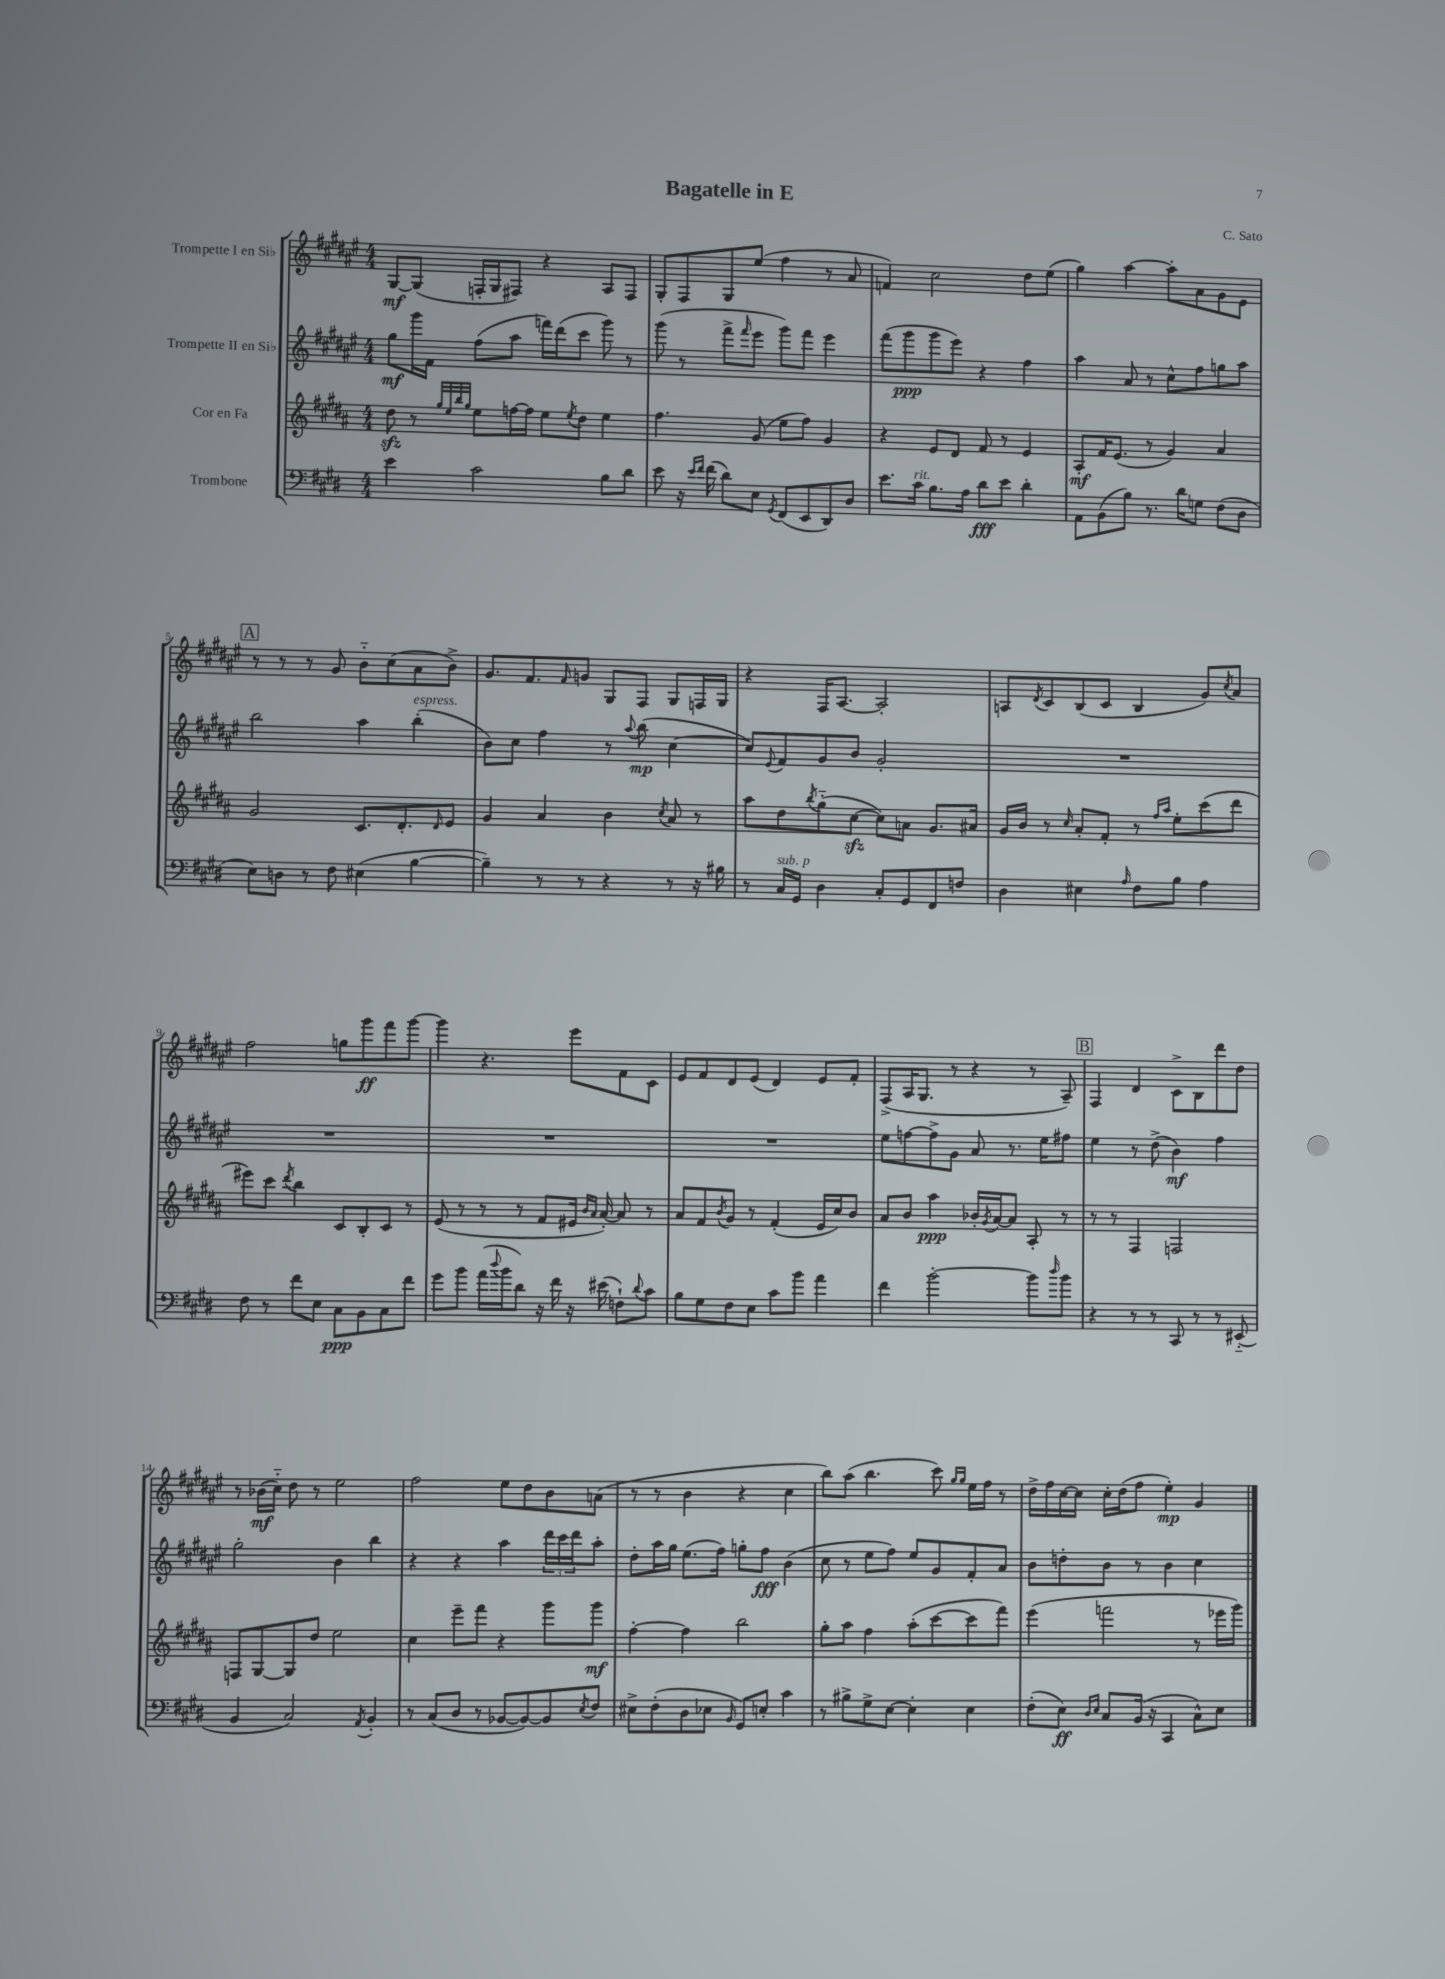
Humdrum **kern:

**kern	**kern	**kern	**kern
*staff4	*staff3	*staff2	*staff1
*clefF4	*clefG2	*clefG2	*clefG2
*k[f#c#g#d#]	*k[f#c#g#d#a#]	*k[f#c#g#d#a#e#]	*k[f#c#g#d#a#e#]
*M4/4	*M4/4	*M4/4	*M4/4
4e	8dd#	8gg#	[8G#
.	8r	16ggg#	(8G#]
.	.	16f#	.
.	32qqgg#	.	.
.	32qqee	.	.
.	32qqbb	.	.
.	32qqgg#	.	.
2c#	8ee	(8ff#	16F'
.	.	.	16G#
.	[16ff	8aa#	8F#)
.	16ff]	.	.
.	8ee	16fff)	4r
.	.	(16ddd#	.
.	8qee	.	.
.	8dd#	8ccc#	.
8B	4ee	8ggg#)	8A#
8d#	.	8r	8F#
=	=	=	=
8e	4.ff#	(8ggg#	8G#'
16r	.	8r	8F#
16qqe	.	.	.
16qqf#	.	.	.
(16f#	.	.	.
8d#)	.	8fff#^	8G#
.	.	16qqfff#	.
8E	(8g#	8eee#	(8ee#
8qGG#	.	.	.
(8FF#	8ee	8ggg#)	4ff#
8EE	8ff#)	8fff#	.
8DD#)	4g#	4eee#	8r
8D#	.	.	8a#
=	=	=	=
8.e	4r	(8fff#	4f)
.	.	8ggg#	.
16c#	.	.	.
8.B	8e	8ggg#	2cc#
.	8d#	8eee#)	.
16A	.	.	.
8d#	8f#	4r	.
8e	8r	.	.
4d#'	4e	4ff#	8dd#
.	.	.	(8ee#
=	=	=	=
8AA	8A#'	4aa#	4gg#)
(8BB	16f#	.	.
.	(8.e	.	.
8B)	.	8a#	[4aa#
8.r	8r	8r	.
.	4g#)	8cc#^^	8aa#']
16d#	.	.	.
8G	.	8ff#	8a#
(8F#	4a#	8gg	8g#
8D#	.	8aa#	8e#
=	=	=	=
8E)	2g#	2bb	8r
8D	.	.	8r
8r	.	.	8r
8F#	.	.	8g#
(4E#	8.c#	4aa#	8b'~
.	.	.	(8cc#
.	8.d#'	.	.
[4B	.	(4bb'	8a#
.	16qqd#	.	.
.	8e	.	8b^)
=	=	=	=
4B~])	4g#	8b)	8.g#
.	.	8cc#	.
.	.	.	8.f#
8r	4a#	4ff#	.
.	.	.	16qqf#
8r	.	.	8g
4r	4b	8r	8G#
.	.	8qqaa#	.
.	.	(8bb	8F#
.	8qcc#	.	.
8r	8a#	[4cc#	8G#
16r	8r	.	16F
16B#	.	.	16G#
=	=	=	=
8r	8aa#	8cc#])	4r
.	.	8qqe#	.
16C#	8dd#	8f#	.
16GG#	.	.	.
.	8qbb	.	.
4D#	(8gg#'~	8g#	16F#
.	.	.	[8.A#
.	[8cc#	8b	.
8C#'	8cc#])	2g#'	2A#']
8GG#	8a	.	.
8FF#	8.g#	.	.
8F	.	.	.
.	16a#	.	.
=	=	=	=
4D#	16g#	1r	8A
.	16b	.	.
.	.	.	8qd#
.	8r	.	8c#
.	16qqcc#	.	.
4E#	8a#'	.	(8B
.	8f#'	.	8c#
16qqA	.	.	.
8F#	8r	.	4B
.	16qqff#	.	.
.	16qqaa#	.	.
8B	8ee'	.	.
4A	(8ccc#	.	8g#)
.	.	.	8qcc#
.	8ddd#	.	8a#
=	=	=	=
8F#	8eee#)	1r	2ff#
8r	8ccc#	.	.
.	8qddd#	.	.
8f#	4bb	.	.
8E	.	.	.
8C#	8c#	.	8gg
8BB	8B'	.	8ggg#
8C#	8c#	.	8fff#
8f#	8r	.	[8ggg#
=	=	=	=
8g#	(8e	1r	4ggg#]
8b	8r	.	.
(16a	8r	.	4.r
8qqdd#	.	.	.
16b	.	.	.
8d#)	8r	.	.
16r	8f#	.	.
16f#	.	.	.
16r	16e#	.	8eee#
.	16qqb	.	.
.	16qqa#	.	.
(16e#	[16a#')	.	.
8F`)	8a#]	.	8f#
8qqd#	.	.	.
8c#	8r	.	8c#
=	=	=	=
8B	8a#	1r	8e#
8G#	8f#	.	8f#
.	8qb	.	.
8F#	8g#	.	8d#
8E	8r	.	(8e#
8c#	(4f#'	.	4d#)
8b	.	.	.
4a	16e	.	8e#
.	16cc#)	.	.
.	8b	.	8f#'
=	=	=	=
4f#	8a#	8ee#	(8F#^
.	8b	[8ff	16A#
.	.	.	8.G#
[2b'	4aa#	8ff^]	.
.	.	8g#	8r
.	16b-'	8a#	4r
.	8qg#	.	.
.	[16a#	.	.
.	8a#]	8.r	.
8b]	8A#'	.	8r
.	.	16ee#	.
16qqdd#	.	.	.
8b	8r	8ff#	8A#~)
=	=	=	=
4r	8r	4ee#	4F#
.	8r	.	.
8r	4F#	8r	4d#
8r	.	(8dd#^	.
8CC#	2F	4b)	8c#^
8r	.	.	8B
8r	.	4ff#	8ddd#
(8EE#'~	.	.	8dd#
=	=	=	=
4BB	8F	2gg#'	8r
.	[8G#	.	(16b-
.	.	.	16cc#'~)
2C#)	8G#]	.	8dd#
.	8dd#	.	8r
.	2ee	4b	2ee#
8qAA	.	.	.
4BB'	.	4bb	.
=	=	=	=
8r	4cc#	4r	2ff#
(8C#	.	.	.
8D#	8eee~	4r	.
8r	8fff#	.	.
[8BB-	4r	4aa#	8ee#
8BB-_)	.	.	8dd#
8BB-]	8ggg#	24ddd#	8b
.	.	24ccc#	.
.	.	24ddd#	.
8qE	.	.	.
8F#	8ggg#	8aa#'	(8a
=	=	=	=
8E#^	[4ff#'	8dd#'	8r
(8F#'	.	16aa#	8r
.	.	16gg#	.
8D#	4ff#]	(8.ee#	4b
8E-	.	.	.
.	.	16ff#)	.
16qqBB	.	.	.
8GG#)	2bb	8gg'	4r
8E'	.	8ff#	.
4c#	.	(4b	4cc#
=	=	=	=
8r	8gg#'	8cc#	8bb)
8B#^	8aa#	8r	(8aa#
8G#^	4ff#	8ee#	4.bb
[8E	.	8ff#)	.
4E']	(8aa#'	8ee#	.
.	[8ccc#	8g#	8ccc#)
.	.	.	16qqgg#
.	.	.	16qqgg#
4E	8ccc#]	8f#'	16ee#
.	.	.	16ff#
.	8fff#)	8a#	8r
=	=	=	=
(8F#'	(4eee	8b	16dd#^
.	.	.	16ff#
8E)	.	8dd'	[16cc#
.	.	.	16cc#]
16qqD#	.	.	.
16qqE	.	.	.
8C#	2fff	8b	16cc#'
.	.	.	(16dd#
(16BB	.	8r	8ff#
16r	.	.	.
4CC#	.	4b	4ee#')
8C#^^)	8r	4cc#	4g#
8E	16eee-	.	.
.	16ggg#)	.	.
==	==	==	==
*-	*-	*-	*-
